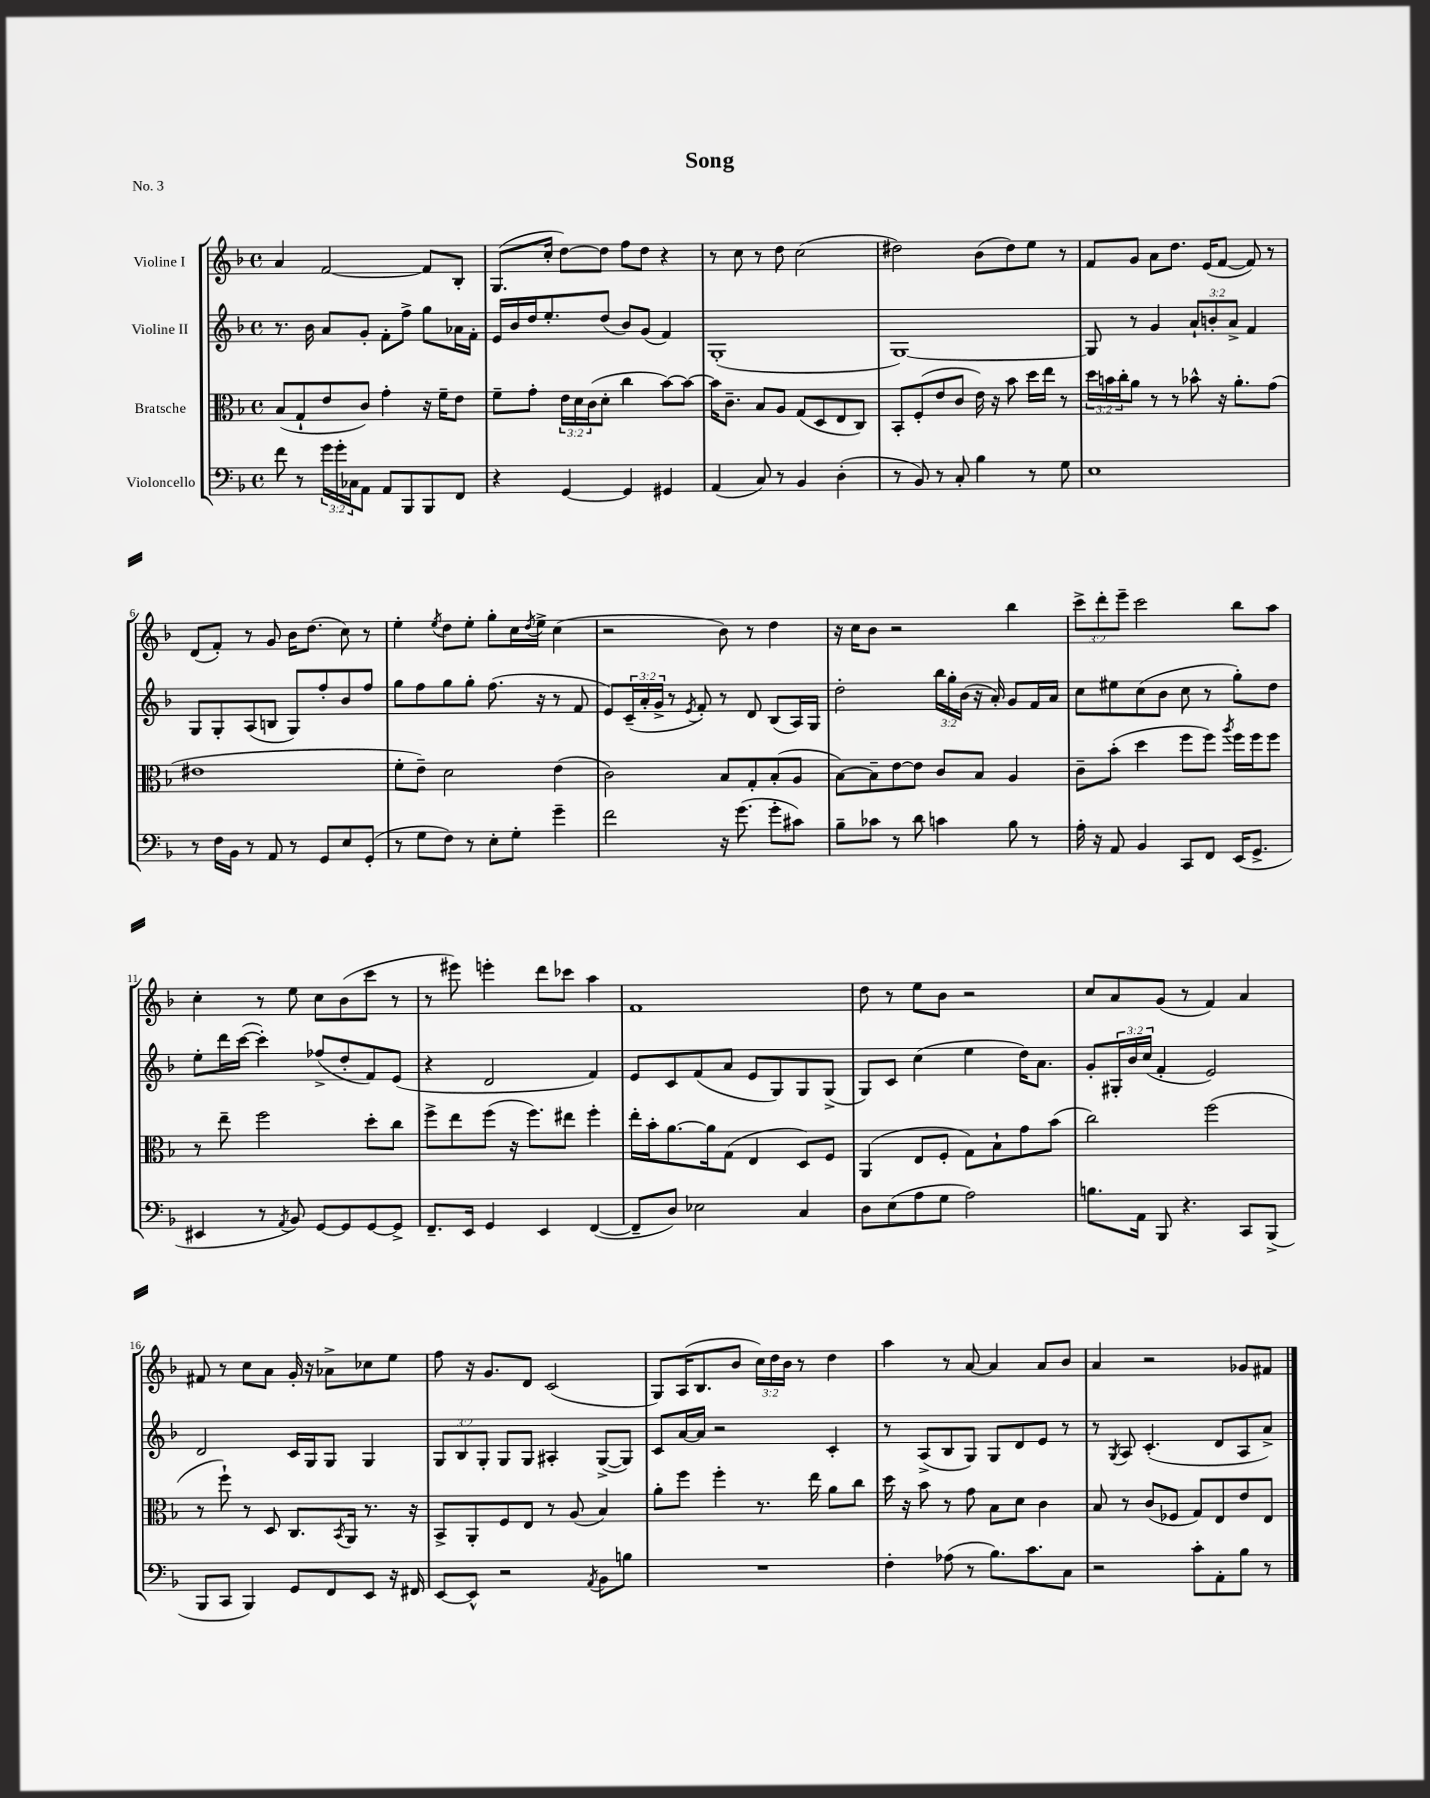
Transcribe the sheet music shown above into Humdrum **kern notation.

**kern	**kern	**kern	**kern
*part4	*part3	*part2	*part1
*staff4	*staff3	*staff2	*staff1
*I"Violoncello	*I"Bratsche	*I"Violine II	*I"Violine I
*clefF4	*clefC3	*clefG2	*clefG2
*k[b-]	*k[b-]	*k[b-]	*k[b-]
*M4/4	*M4/4	*M4/4	*M4/4
*met(c)	*met(c)	*met(c)	*met(c)
=1	=1	=1	=1
8f\	(8B-/L	8.r	4a/
8r	8G`/	.	.
.	.	16b-\	.
24g\LL	8e/	8a/L	[2f/
24g'\	.	.	.
24C-X\J	.	.	.
8AA\J	8c/J)	8g'/J	.
8AA/L	4g'\	8f'\L	.
8BBB-/	.	8ff^\J	.
8BBB-/	16r	8gg\L	8f/L]
.	16f~\KL	.	.
8FF/J	8e\J	16a-X\L	8B-'/J
.	.	16f'\JJ	.
=2	=2	=2	=2
4r	8f~\L	16e/LL	(8.G/L
.	.	16b-/	.
.	8g'\J	16dd/J	.
.	.	8.ee'/	16cc'/Jk
[4GG/	24e\LL	.	[8dd\L)
.	24d\	.	.
.	(24c\J	.	.
.	8d'\J	(8dd/J	8dd\J]
4GG/]	4cc\	8b-/L)	8ff\L
.	.	(8g/J	8dd\J
4GG#X/	[8b-\L)	4f/)	4r
.	8b-\J_	.	.
=3	=3	=3	=3
(4AA/	16b-\KL]	(1G'	8r
.	8.c~\J	.	.
.	.	.	8cc\
8C/)	8B-/L	.	8r
8r	8A/J	.	8dd\
4BB-/	(8G/L	.	(2cc\
.	8D/	.	.
(4D'\	8E/	.	.
.	8C/J)	.	.
=4	=4	=4	=4
8r	8BB-'/L	[1G)	2dd#X\)
8BB-/)	(8F'/	.	.
8r	8e/	.	.
8C'/	8c/J	.	.
4B-\	16e\)	.	(8b-\L
.	16r	.	.
.	8b-\	.	8dd#\)
8r	16dd\LL	.	8ee\J
.	16ee\JJ	.	.
8G\	8r	.	8r
=5	=5	=5	=5
1E	24dd\LL	8G/]	8f/L
.	24bn\	.	.
.	24cc'\J	.	.
.	8a\J	8r	8g/J
.	8r	4g/	8a\L
.	8r	.	8.dd\J
.	8b-X^^\	12a`/L	.
.	.	.	(16e/KL
.	.	12bn'/	.
.	16r	.	[8f/J
.	.	12a^/J	.
.	8.a'\L	.	.
.	.	4f/	8f/])
.	(8g\J	.	8r
!!LO:LB:g=z
=6	=6	=6	=6
8r	1e#X	8G/L	(8d/L
16F\LL	.	8G'/	8f'/J)
16BB-\JJ	.	.	.
8r	.	(8A/	8r
8AA/	.	8Bn/J	8g/
8r	.	8G/L)	16b-\KL
.	.	.	(8.dd\J
8GG/L	.	8ff'/	.
8E/	.	8b-/	8cc\)
(8GG'/J	.	8ff/J	8r
=7	=7	=7	=7
8r	8f'\L	8gg\L	4ee'\
8G\L	8e~\J)	8ff\	.
.	.	.	8qee/
8F\J)	2d\	8gg\	8dd\L
8r	.	8gg'\J	8ee'\J
8E'\L	.	(8.ff\	8gg'\L
8G'\J	.	.	16cc\L
.	.	.	8qdd/
.	.	16r	16ee^\JJ
4g~\	(4e\	8r	(4cc\
.	.	8f/	.
=8	=8	=8	=8
2f\	2c\)	8e/L)	2r
.	.	(24c~/L	.
.	.	24a'/	.
.	.	24g^/JJ	.
.	.	8r	.
.	.	8qe/	.
.	.	8f'/)	.
16r	8B-/L	8r	8b-\)
(8.g\	.	.	.
.	8G'/	8d/	8r
8g'\L	(8B-'/	(8B-/L	4dd\
8c#X\J)	8A/J	16A/L)	.
.	.	16G/JJ	.
=9	=9	=9	=9
8B-~\L	[8B-\L)	2dd'\	16r
.	.	.	16cc\KL
8c-X\J	8B-~\]	.	8b-\J
8r	[8e\	.	2r
8d\	8e\J]	.	.
4cn\	8c/L	24bb-\LL	.
.	.	24gg'\	.
.	.	(24b-\JJ	.
.	8B-/J	16r	.
.	.	16a'/)	.
8B-\	4A/	8g/L	4bb-\
8r	.	16f/L	.
.	.	16a/JJ	.
=10	=10	=10	=10
16A'\	8c~\L	8cc\L	12ccc^\L
16r	.	.	.
.	.	.	12ddd'\
8AA/	(8b-'\J	8ee#X\	.
.	.	.	12eee~\J
4BB-/	4dd\	(8cc\	2ccc\
.	.	8b-\J	.
8CC/L	8ff\L	8cc\	.
8FF/J	8ff\J)	8r	.
.	8qaa/	.	.
(16EE/KL	16ff\LL	8gg'\L)	8bb-\L
8.GG^/J	16ff\J	.	.
.	8ff\J	8dd\J	8aa\J
!!LO:LB:g=z
=11	=11	=11	=11
4EE#X/	8r	8ee'\L	4cc'\
.	8ee~\	16ddd\L	.
.	.	([16ccc\JJ	.
8r	2ff\	4ccc'\])	8r
8qAA/	.	.	.
8BB-/)	.	.	8ee\
[8GG/L	.	(8ff-X^/L	8cc\L
8GG/]	.	8dd'/	(8b-\
[8GG/	8dd'\L	8f/)	8ccc\J
8GG^/J]	8cc\J	(8e/J	8r
=12	=12	=12	=12
8.FF~/L	8ff^\L	4r	8r
.	8ee\	.	8eee#X\)
16EE/Jk	.	.	.
4GG/	(8ff\J	2d/	4eeen'\
.	16r	.	.
.	8.ff\L)	.	.
4EE/	.	.	8ddd\L
.	8ee#X\J	.	8ccc-X\J
([4FF/	4ff'\	4f/)	4aa\
=13	=13	=13	=13
8FF~/L]	16ee'\LL	8e/L	1f
.	16b-'\J	.	.
8D/J)	[8.a\	8c/	.
2E-X\	.	(8f/	.
.	16a\k]	.	.
.	(8G\J	8a/J	.
.	4E/	8e/L	.
.	.	8G/)	.
4C/	8D/L)	8G/	.
.	8F/J	(8G^/J	.
=14	=14	=14	=14
8D\L	(4AA/	8G/L)	8dd\
(8E\	.	8c/J	8r
8A\	8E/L	(4cc\	8ee\L
8G\J	8F'/J	.	8b-\J
2A\)	8G\L)	4ee\	2r
.	8B-`\	.	.
.	8g\	16dd\KL)	.
.	.	8.a\J	.
.	(8b-\J	.	.
=15	=15	=15	=15
8.Bn\L	2cc\)	8g'/L	8cc/L
.	.	24G#X'/L	8a/
.	.	24b-/	.
16AA\Jk	.	.	.
.	.	(24cc/JJ	.
8BBB-/	.	4f'/	(8g/J
4.r	.	.	8r
.	(2ff\	2e/)	4f/)
8CC/L	.	.	4a/
(8BBB-^/J	.	.	.
!!LO:LB:g=z
=16	=16	=16	=16
8BBB-/L	8r	2d/	8f#X/
8CC/J	8ff`\)	.	8r
4BBB-/)	8r	.	8cc\L
.	8D/	.	8a\J
8GG/L	8.C/L	16c/LL	16g'/
.	.	16G/J	16r
8FF/	.	8G/J	8a-X^\L
.	8qBB-/	.	.
.	16AA/Jk	.	.
8EE/J	8.r	4G/	8cc-X\
16r	.	.	8ee\J
16FF#X/	16r	.	.
=17	=17	=17	=17
[8EE/L	8BB-^/L	12G/L	8ff\
.	.	12B-/	.
8EE^^/J]	8AA'/	.	16r
.	.	12G'/J	.
.	.	.	8.g/L
2r	8F/	8G/L	.
.	8E/J	8G/J	8d/J
.	8r	4A#X'/	(2c/
.	(8A/	.	.
8qAA/	.	.	.
8BB-\L	4B-/)	([8G^/L	.
8Bn\J	.	8G/J])	.
=18	=18	=18	=18
1r	8a'\L	8c/L	8G/L)
.	8ff\J	[16a/L	(16A/K
.	.	16a/JJ]	8.B-/
.	4ff'\	2r	.
.	.	.	8b-/J
.	8.r	.	24cc\LL)
.	.	.	24dd\
.	.	.	24b-\JJ
.	.	.	8r
.	16ee\	.	.
.	8a\L	4c'/	4dd\
.	8cc\J	.	.
=19	=19	=19	=19
4F'\	16dd\	8r	4aa\
.	16r	.	.
.	8b-\	(8A^/L	.
(8A-X\	8r	8B-/	8r
8r	8g\	8G/J)	[8a/
8.B-\L)	8B-\L	8G/L	4a/]
.	8d\J	8d/	.
8.c\	.	.	.
.	4c\	8e/J	8a/L
8C\J	.	8r	8b-/J
=20	=20	=20	=20
2r	8B-/	8r	4a/
.	.	8qG/	.
.	8r	8A/	.
.	(8c/L	(4.c'/	2r
.	8F-X/J	.	.
8c'\L	8G/L)	.	.
8AA'\	8E/	8d/L	.
8B-\J	8e/	8A/	8g-X/L
8r	8E/J	8a^/J)	8f#X/J
==	==	==	==
*-	*-	*-	*-
